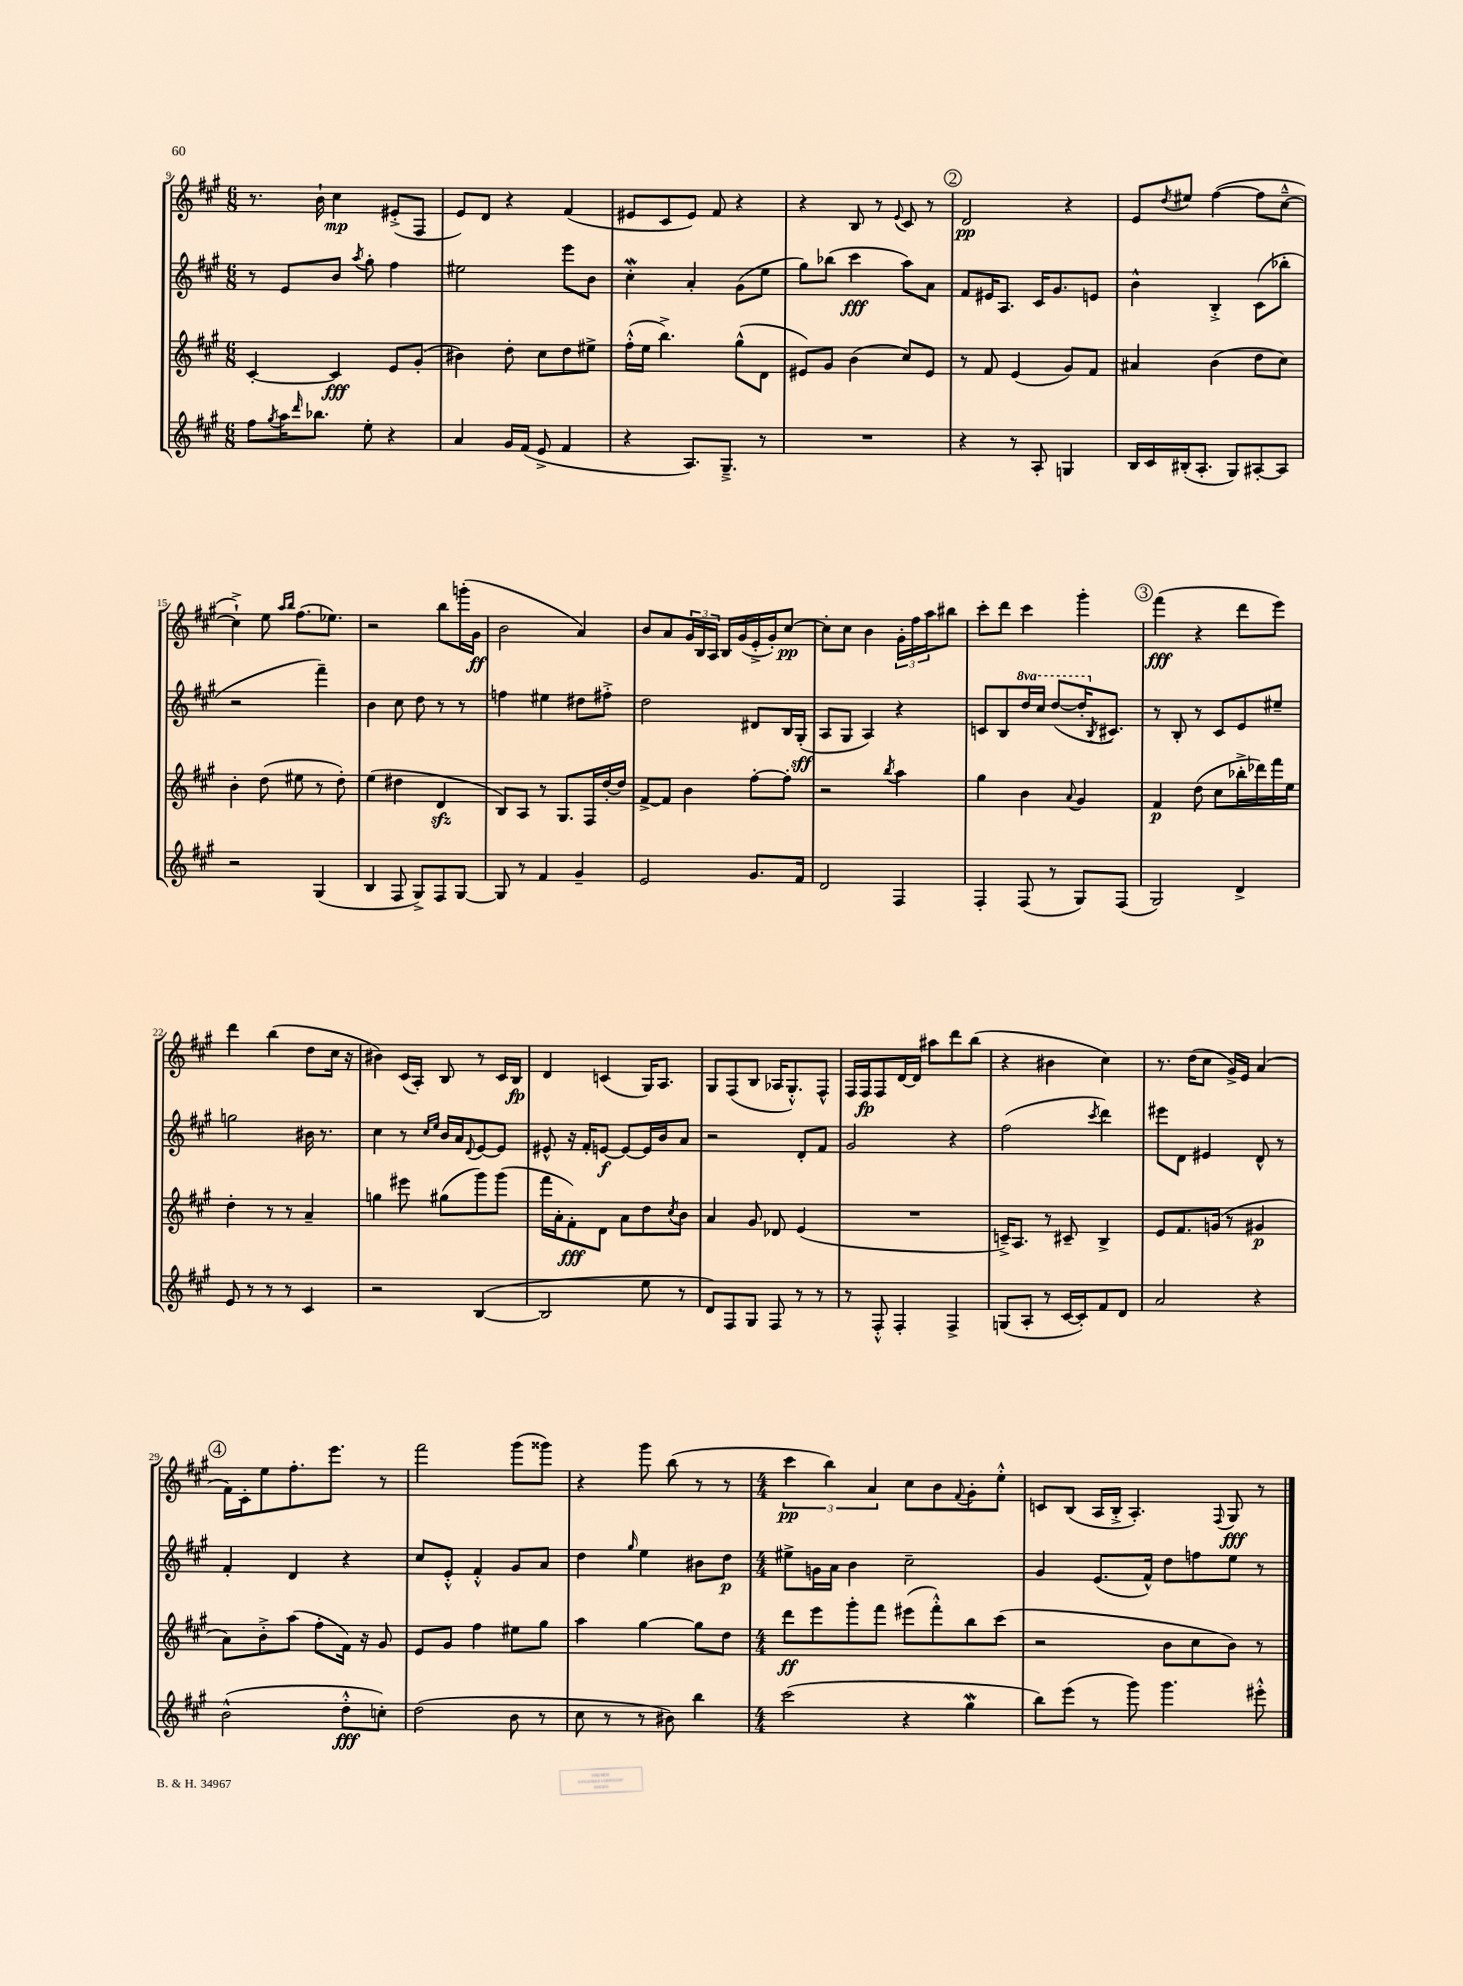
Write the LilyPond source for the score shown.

<<
\new StaffGroup <<
\new Staff = "s0" {
    \clef treble \key a \major \numericTimeSignature \time 6/8
    r8. b'16-! cis''4\mp eis'8-.->( fis8 |
    e'8) d'8 r4 fis'4( |
    eis'8 cis'8 eis'8) fis'8 r4 |
    r4 b8 r8 \appoggiatura { e'8 } cis'8 r8 |
    \mark \markup { \circle "2" } d'2\pp r4 |
    e'8 \acciaccatura { d''8 } eis''8 fis''4~( fis''8 cis''8~---^ |
    cis''4-!->) e''8 \grace { a''16 b''16 } fis''8.( ees''8.) |
    r2 b''8 g'''16-.( gis'16\ff |
    b'2 a'4) |
    b'8 a'8 \tuplet 3/2 { gis'16 b16 a16 } b16 gis'16( e'16-.-> gis'16-.) cis''8~\pp |
    cis''8-. cis''8 b'4 \tuplet 3/2 { gis'16-. fis''16 a''16 } bis''8 |
    cis'''8-. d'''8 cis'''4 gis'''4-. |
    \mark \markup { \circle "3" } fis'''4\fff( r4 d'''8 e'''8) |
    d'''4 b''4( d''8 cis''16 r16 |
    bis'4) cis'16( a16-.) b8 r8 cis'16 b16\fp |
    d'4 c'4( gis16) a8. |
    gis8 fis8( b8 aes16 gis8.-.-^) fis8-^ |
    fis16 fis16\fp fis8 d'16~ d'16 ais''8 d'''8 b''8( |
    r4 bis'4 cis''4) |
    r8. d''16( cis''8 gis'16->) e'16 a'4( |
    \mark \markup { \circle "4" } fis'16) cis'16-. e''8 fis''8.-. e'''8. r8 |
    fis'''2 gis'''8( gisis'''8) |
    r4 gis'''8 b''8( r8 r8 |
    \numericTimeSignature \time 4/4 \tuplet 3/2 { cis'''4\pp b''4) a'4 } cis''8 b'8 \appoggiatura { fis'8 } gis'8-. e''8-.-^ |
    c'8 b8( a16 b16-.-> a4.-.) \appoggiatura { fis8 } gis8\fff r8 \bar "|." |
}
\new Staff = "s1" {
    \clef treble \key a \major \numericTimeSignature \time 6/8 \set Staff.ottavationMarkups = #ottavation-simple-ordinals
    r8 e'8 b'8 \acciaccatura { a''8 } gis''8-. fis''4 |
    eis''2 e'''8 b'8 |
    cis''4-.\mordent a'4-. gis'8( e''8 |
    gis''8) bes''8( cis'''4\fff a''8) a'8 |
    \mark \markup { \circle "2" } fis'8 eis'16 a8. cis'16 gis'8. e'8 |
    b'4-^ b4-.-> cis'8( bes''8-. |
    r2 fis'''4--) |
    b'4 cis''8 d''8 r8 r8 |
    f''4 eis''4 dis''8 fis''8-.-> |
    d''2 dis'8 b16 gis16-.\sff( |
    a8 gis8 a4) r4 |
    c'8 b8 \ottava #1 d'''16 cis'''16 d'''8~( d'''16-. \ottava #0 \acciaccatura { b8 } cis'8.) |
    \mark \markup { \circle "3" } r8 b8-. r8 cis'8 e'8 eis''8-- |
    g''2 bis'16 r8. |
    cis''4 r8 \grace { cis''16 e''16 } b'16 a'16 \appoggiatura { d'8 } e'8~ e'8 |
    eis'8-^ r16 fis'16-. e'8~\f e'8~ e'16 b'16 a'8 |
    r2 d'8-. fis'8 |
    gis'2 r4 |
    fis''2( \acciaccatura { cis'''8 } d'''4) |
    eis'''8 d'8 eis'4 d'8-^ r8 |
    \mark \markup { \circle "4" } fis'4-. d'4 r4 |
    cis''8 e'8-.-^ fis'4-.-^ gis'8 a'8 |
    d''4 \grace { gis''16 } e''4 bis'8 d''8\p |
    \numericTimeSignature \time 4/4 eis''8-> g'16 a'16 b'4 cis''2-- |
    gis'4 e'8.( fis'16-^) d''8 f''8 e''8 r8 \bar "|." |
}
\new Staff = "s2" {
    \clef treble \key a \major \numericTimeSignature \time 6/8
    cis'4~-. cis'4\fff e'8 gis'8-.( |
    bis'4) d''8-. cis''8 d''8 eis''8-> |
    fis''16-.-^( e''16 b''4.->) gis''8-^( d'8 |
    eis'8) gis'8 b'4( cis''8) eis'8 |
    \mark \markup { \circle "2" } r8 fis'8 e'4( gis'8) fis'8 |
    ais'4 b'4( d''8 cis''8) |
    b'4-. d''8( eis''8 r8 d''8-.) |
    e''4( dis''4 d'4\sfz |
    b8) a8 r8 gis8. fis16 d''16~-. d''16 |
    fis'8~-> fis'8 b'4 fis''8~-. fis''8-. |
    r2 \acciaccatura { b''8 } a''4 |
    gis''4 b'4 \appoggiatura { a'8 } gis'4 |
    \mark \markup { \circle "3" } fis'4\p d''8( cis''8 bes''16-.-> des'''16) fis'''16 e''16 |
    d''4-. r8 r8 a'4-- |
    g''4 eis'''8 gis''8( gis'''8) gis'''8( |
    fis'''16 a'16-. fis'8-.\fff) d'8 a'8 d''8 \acciaccatura { cis''8 } b'8 |
    a'4 gis'8 des'8 e'4( |
    R2. |
    c'16--->) a8. r8 cis'8-- b4-> |
    e'8 fis'8. g'16( r8 gis'4\p |
    \mark \markup { \circle "4" } a'8) b'8-.-> a''8( fis''8-. fis'16) r16 gis'8 |
    e'8 gis'8 fis''4 eis''8 gis''8 |
    a''4 gis''4~ gis''8 d''8 |
    \numericTimeSignature \time 4/4 d'''8\ff e'''8 gis'''8-. fis'''8 eis'''8( fis'''8-.-^) b''8 cis'''8( |
    r2 b'8 cis''8 b'8) r8 \bar "|." |
}
\new Staff = "s3" {
    \clef treble \key a \major \numericTimeSignature \time 6/8
    fis''8 \acciaccatura { gis''8 } a''16 \grace { d'''16 } bes''8. e''8-. r4 |
    a'4 gis'16 fis'16( e'8-> fis'4 |
    r4 a8.) gis8.---> r8 |
    R2. |
    \mark \markup { \circle "2" } r4 r8 a8-. g4 |
    b16 cis'16 bis16-.( a8.-. gis8) ais8~-. ais8 |
    r2 gis4( |
    b4 fis8 gis8->) fis8 gis8~ |
    gis8 r8 fis'4 gis'4-- |
    e'2 gis'8. fis'16 |
    d'2 fis4 |
    fis4-. fis8( r8 gis8) fis8( |
    \mark \markup { \circle "3" } gis2) d'4-> |
    e'8 r8 r8 r8 cis'4 |
    r2 b4~( |
    b2 e''8 r8 |
    d'8) fis8 gis8 fis8 r8 r8 |
    r8 fis8-.-^ fis4-. fis4-> |
    g8( a8-. r8 cis'16~ cis'16-.) fis'8 d'8 |
    a'2 r4 |
    \mark \markup { \circle "4" } b'2-^( d''8-.-^\fff c''8-.) |
    d''2( b'8 r8 |
    cis''8 r8 r8 bis'8) b''4 |
    \numericTimeSignature \time 4/4 cis'''2( r4 gis''4\mordent |
    b''8) e'''8( r8 gis'''8) gis'''4. eis'''8-.-^ \bar "|." |
}
>>
>>
\layout { \context { \Score currentBarNumber = #9 } }
